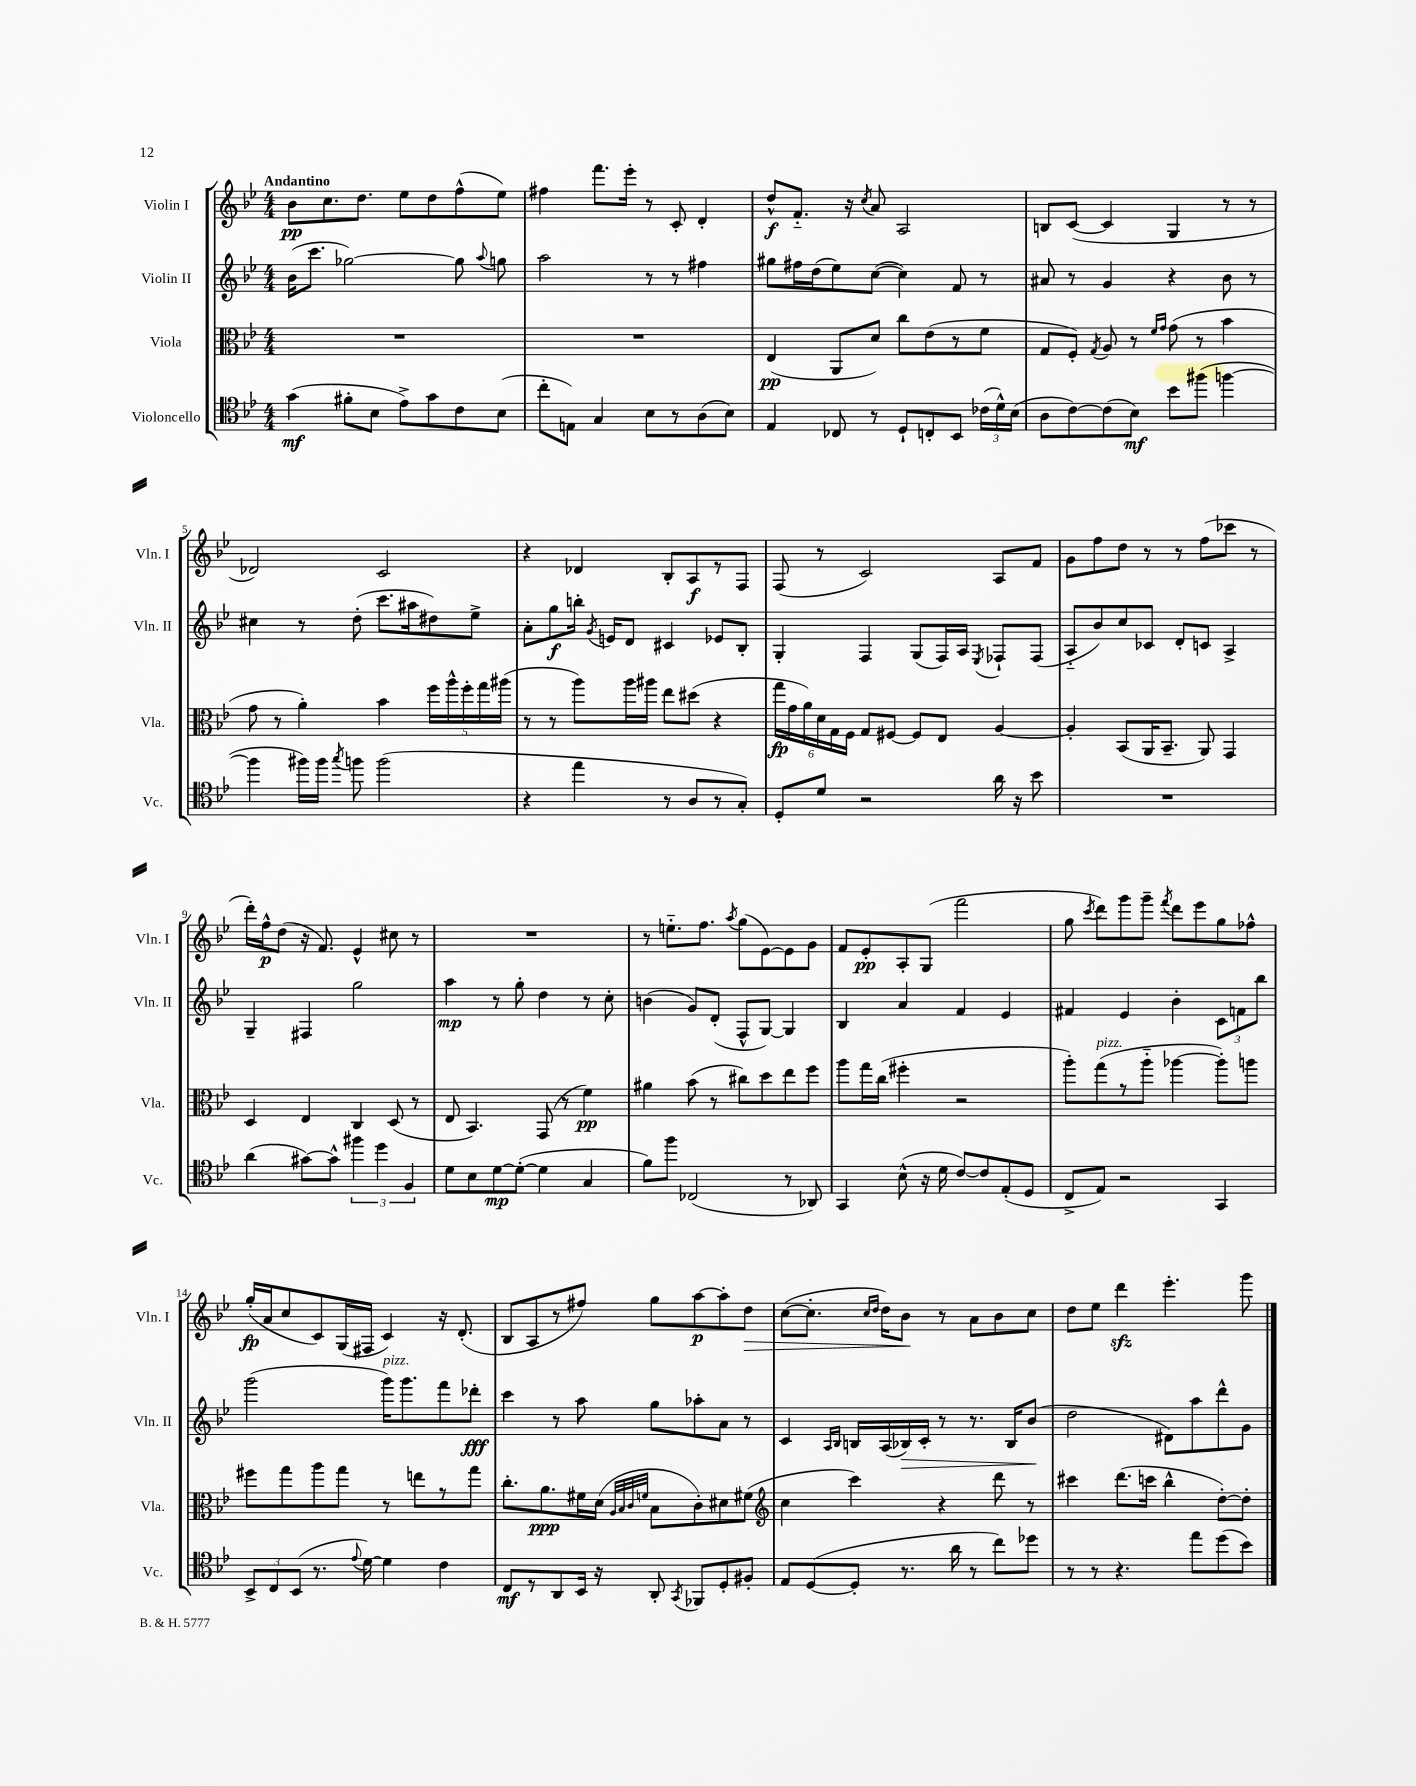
<<
\new StaffGroup <<
\new Staff = "s0" \with { instrumentName = "Violin I" shortInstrumentName = "Vln. I" } {
    \clef treble \key bes \major \numericTimeSignature \time 4/4 \tempo "Andantino"
    \autoBeamOff bes'8[\pp c''8. d''8.] ees''8[ d''8 f''8-^( ees''8]) |
    fis''4 f'''8.[ ees'''16]-. r8 c'8-. d'4-. |
    d''8[-^\f f'8.]-_ r16 \acciaccatura { c''8 } a'8 a2 |
    b8[ c'8]~( c'4 g4 r8 r8 |
    des'2) c'2 |
    r4 des'4 bes8[-. a8\f r8 f8] |
    f8( r8 c'2) a8[ f'8] |
    g'8[ f''8 d''8] r8 r8 f''8[( ces'''8] r8 |
    d'''16[-.) f''16-^\p d''8]( r16 f'8.) ees'4-^ cis''8 r8 |
    R1 |
    r8 e''8.[-_ f''8.] \acciaccatura { a''8 } g''8[( ees'8~) ees'8 g'8] |
    f'8[ ees'8-.\pp a8-. g8]( f'''2 |
    g''8 \acciaccatura { c'''8 } d'''8[) g'''8 g'''8]-- \acciaccatura { f'''8 } d'''8[ ees'''8 g''8 fes''8]-^ |
    g''16[-.\fp( a'16 c''8 c'8) g16( fis16] c'4) r16 d'8.-.( |
    bes8[ a8 r8 fis''8]) g''8[ a''8~\p a''8-. d''8]\> |
    c''8[~( c''8.]-. \grace { c''16[ d''16] } d''16[) bes'8]\! r8 a'8[ bes'8 c''8] |
    d''8[ ees''8] d'''4\sfz ees'''4.-. g'''8 \bar "|." |
}
\new Staff = "s1" \with { instrumentName = "Violin II" shortInstrumentName = "Vln. II" } {
    \clef treble \key bes \major \numericTimeSignature \time 4/4
    \autoBeamOff bes'16[( c'''8.] ges''2~) ges''8 \appoggiatura { a''8 } g''8 |
    a''2 r8 r8 fis''4 |
    gis''8[ fis''16 d''16( ees''8) c''8]~( c''4) f'8 r8 |
    ais'8 r8 g'4 r4 bes'8 r8 |
    cis''4 r8 d''8-.( c'''8.[ ais''16 dis''8) ees''8]-> |
    a'8[-. g''8\f b''16]-. \acciaccatura { g'8 } e'16[ d'8] cis'4 ees'8[ bes8]-. |
    g4-. f4 g8[( f16) a16] \acciaccatura { ees8 } fes8[-! fes8]( |
    a8[-_ bes'8) c''8 ces'8] d'8[-. c'8] a4-> |
    g4-- fis4 g''2 |
    a''4\mp r8 g''8-. d''4 r8 c''8-. |
    b'4( g'8[) d'8]-.( f8[-^ g8]~) g4 |
    bes4 a'4 f'4 ees'4 |
    fis'4 ees'4 bes'4-. \tuplet 3/2 { c'8[ f'8 bes''8] } |
    g'''2( g'''16[^\markup { \italic "pizz." }) g'''8. f'''8 des'''8]-.\fff |
    c'''4 r8 a''8 g''8[ aes''8-. a'8] r8 |
    c'4 \grace { a16[ bes16] } b16[ a16( bes16\>) c'16]-. r8 r8. bes16[ bes'8]\!( |
    d''2 dis'8[) a''8 d'''8-^ g'8] \bar "|." |
}
\new Staff = "s2" \with { instrumentName = "Viola" shortInstrumentName = "Vla." } {
    \clef alto \key bes \major \numericTimeSignature \time 4/4
    \autoBeamOff R1 |
    R1 |
    ees4\pp( a,8[ d'8]) c''8[ ees'8( r8 f'8] |
    g8[ f8]-.) \acciaccatura { g8 } a8 r8 \grace { f'16[ g'16] } g'8( r8 bes'4 |
    g'8 r8 a'4-.) bes'4 \tuplet 5/4 { f''16[ a''16-^ f''16-. g''16 ais''16]( } |
    r8 r8 a''8[) a''16 ais''16] ees''8[ dis''8]( r4 |
    \tuplet 6/4 { g''16[\fp g'16 a'16) d'16 g16 f16] } g8[ fis8]~ fis8[ ees8] a4~ |
    a4-. bes,8[( a,16 bes,8.]-- a,8) g,4 |
    d4 ees4 c4 d8( r8 |
    ees8 bes,4.) g,8( r8 f'4\pp) |
    ais'4 bes'8( r8 cis''8[) d''8 ees''8 f''8] |
    a''8[ g''16 c''16]( fis''4-. r2 |
    a''8[-.) g''8^\markup { \italic "pizz." }( r8 a''8]-_ aes''4~ aes''8[-.) a''8] |
    fis''8[ g''8 a''8 g''8] r8 e''8[ r8 g''8] |
    c''8.[-. a'8.\ppp fis'16 d'16]( \grace { a32[ bes32 c'32 f'32] } bes8[ c'8-.) dis'8 fis'8]( |
    \clef treble c''4 c'''4) r4 d'''8 r8 |
    cis'''4 d'''8.[( c'''16] bes''4-^ d''8[~-.) d''8]-. \bar "|." |
}
\new Staff = "s3" \with { instrumentName = "Violoncello" shortInstrumentName = "Vc." } {
    \clef tenor \key bes \major \numericTimeSignature \time 4/4
    \autoBeamOff g'4\mf( fis'8[-. bes8] ees'8[->) g'8 c'8 bes8]( |
    c''8[-. e8]) g4 bes8[ r8 a8( bes8]) |
    ees4 ces8 r8 d8[-! c8-. bes,8] \tuplet 3/2 { ces'16[( d'16-^) bes16]( } |
    a8[ c'8~) c'8( bes8]\mf) bes'8[ fis''8]( f''4~ |
    f''4 fis''16[) fis''16] \acciaccatura { g''8 } f''8 f''2( |
    r4 ees''4 r8 a8[ r8 g8]-.) |
    d8[-. d'8] r2 a'16 r16 bes'8 |
    R1 |
    a'4( gis'8[~) gis'8]-^ \tuplet 3/2 { fis''4 d''4 f4 } |
    d'8[ bes8 d'8~\mp d'8]~-.( d'4 g4 |
    f'8[) f''8] ces2( r8 aes,8) |
    g,4 bes8-^( r16 d'16 c'8[~) c'8 ees8-.( d8] |
    c8[-> ees8]) r2 g,4 |
    \tuplet 3/2 { bes,8[-> c8 bes,8]( } r8. \appoggiatura { ees'8 } d'16~) d'4 c'4 |
    c8[\mf r8 a,8 bes,16] r16 a,8-. \acciaccatura { g,8 } fes,8[ d8-. fis8]-. |
    ees8[ d8~( d8]-. r8. a'16 r8 c''8[) des''8] |
    r8 r8 r4. ees''8[ d''8( bes'8]) \bar "|." |
}
>>
>>
